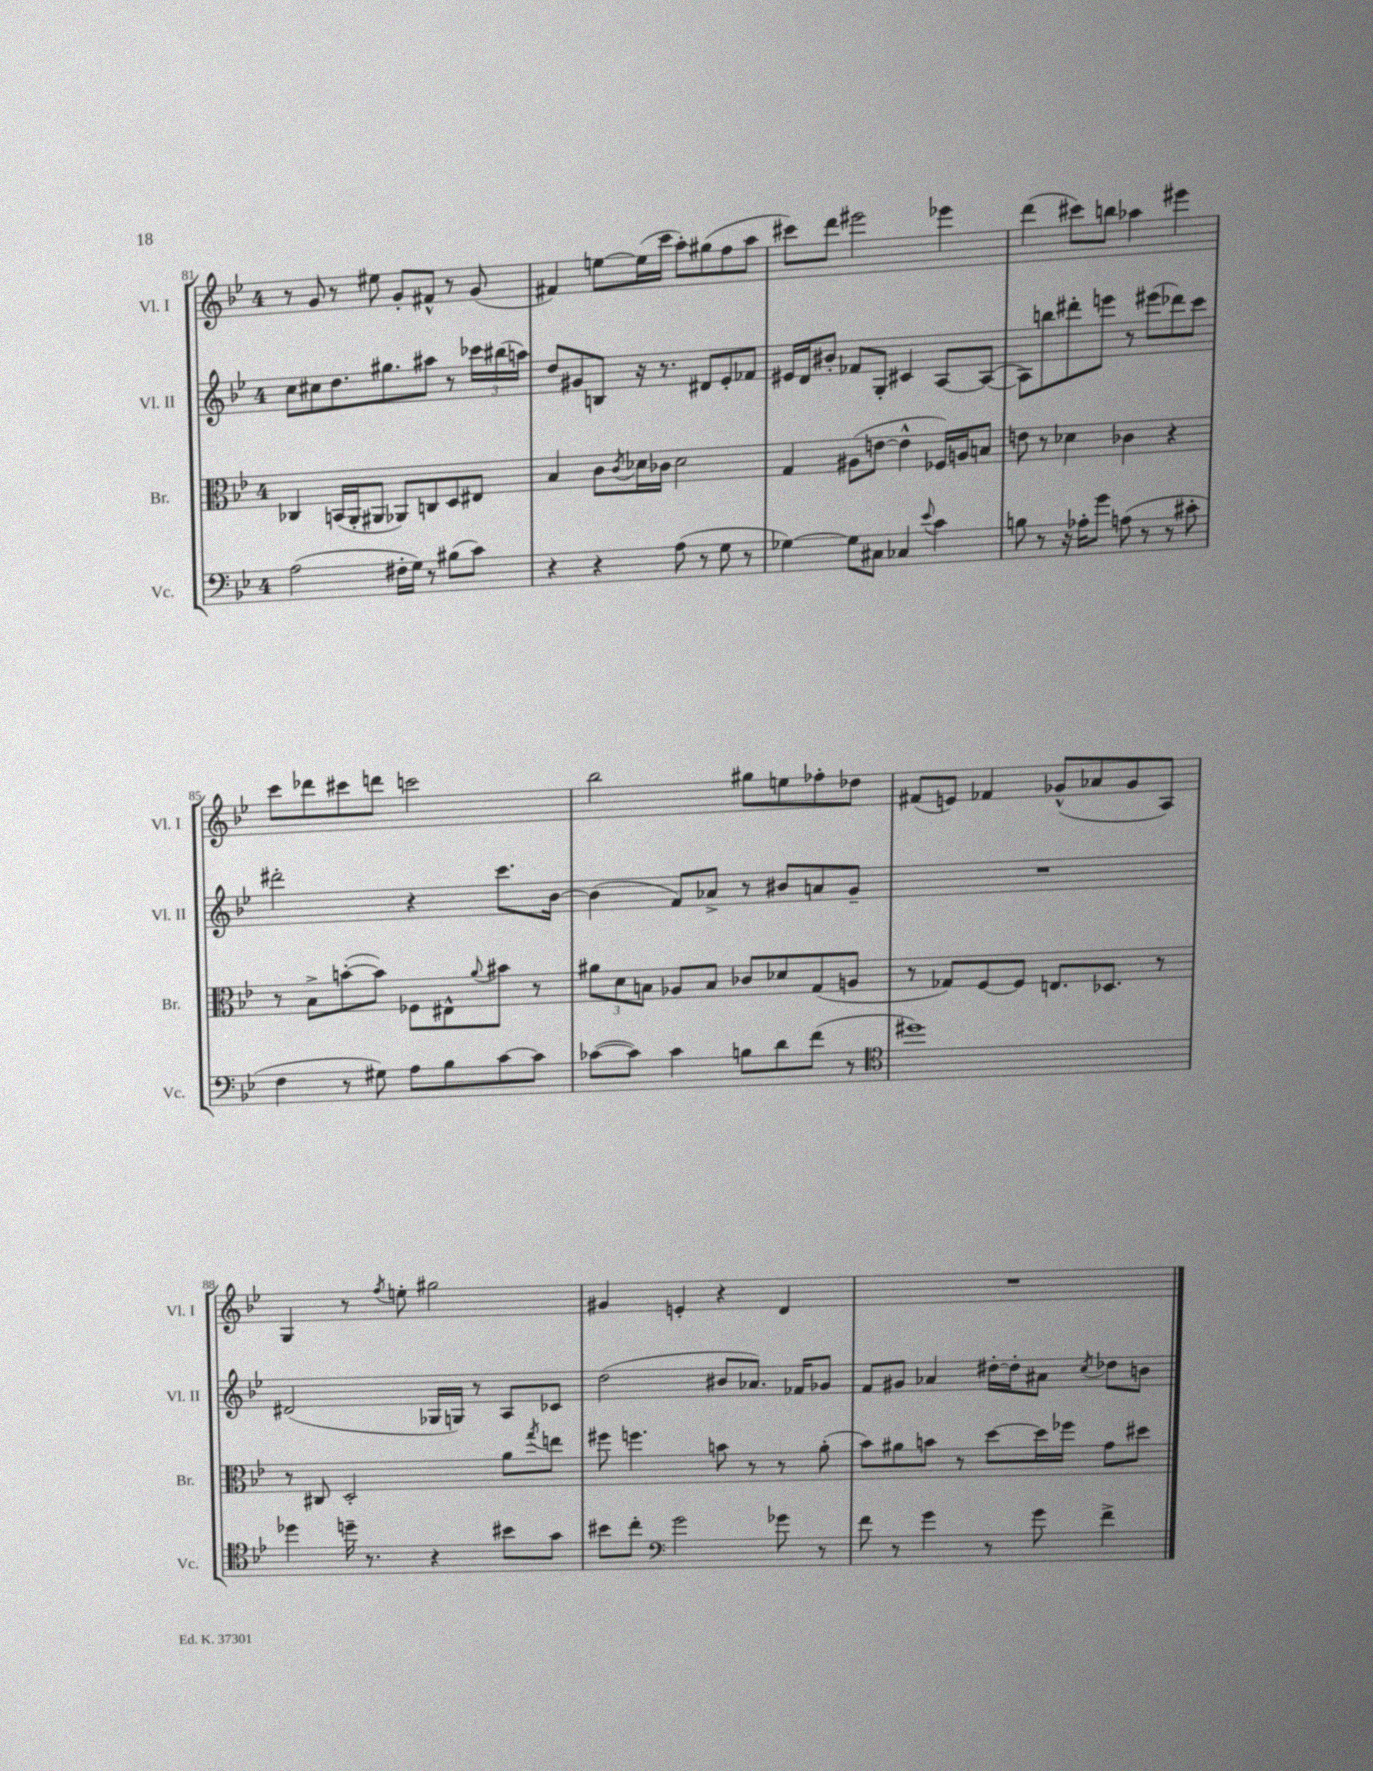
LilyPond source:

<<
\new StaffGroup <<
\new Staff = "s0" \with { instrumentName = "Vl. I" shortInstrumentName = "Vl. I" } {
    \clef treble \key bes \major \once \override Staff.TimeSignature.style = #'single-digit \time 4/4
    r8 g'8 r8 eis''8 g'8-. fis'8-^ r8 g'8( |
    fis'4) e''8~ e''16( c'''16 a''8-.) gis''8( f''8 a''8 |
    cis'''8) d'''8 eis'''2 ees'''4 |
    d'''4( cis'''8) b''8 aes''4 eis'''4 |
    c'''8 des'''8 cis'''8 d'''8 c'''2 |
    bes''2 gis''8 e''8 fes''8-. des''8 |
    fis'8( e'8) fes'4 ges'8-^( aes'8 ges'8 a8) |
    g4 r8 \acciaccatura { f''8 } e''8-. gis''2 |
    gis'4 e'4-. r4 d'4 |
    R1 \bar "|." |
}
\new Staff = "s1" \with { instrumentName = "Vl. II" shortInstrumentName = "Vl. II" } {
    \clef treble \key bes \major \once \override Staff.TimeSignature.style = #'single-digit \time 4/4
    c''8 cis''8 d''8. gis''8. ais''8 r8 \tuplet 3/2 { ces'''16 bis''16( a''16) } |
    d''8 gis'8 b8 r16 r8. dis'8 ees'8-. fes'8 |
    eis'16 d'16 bis'8-. fes'8 g8-. cis'4 a8~ a8~( |
    a8) b''8 dis'''8-. e'''8 r8 eis'''8( des'''8) c'''8 |
    dis'''2-. r4 c'''8. bes'16~ |
    bes'4( f'8) aes'8-> r8 bis'8 a'8 g'8-- |
    R1 |
    dis'2( ges16 g16) r8 a8 ces'8 |
    d''2( bis'8 aes'8.) fes'16 ges'8 |
    f'8 gis'8 aes'4 dis''16~-. dis''16-. ais'8 \acciaccatura { c''8 } des''8 b'8 \bar "|." |
}
\new Staff = "s2" \with { instrumentName = "Br." shortInstrumentName = "Br." } {
    \clef alto \key bes \major \once \override Staff.TimeSignature.style = #'single-digit \time 4/4
    ces4 b,16( a,16-. ais,8 aes,8) c8 d8 eis8 |
    bes4 c'8 \acciaccatura { c'8 } des'16 ces'16 des'2 |
    g4 ais8( e'8~ e'4-^ fes16) a16 b8 |
    e'8 r8 des'4 ces'4 r4 |
    r8 bes8-> b'8~-.( b'8) fes8 eis8-^ \appoggiatura { a'8 } bis'8 r8 |
    \tuplet 3/2 { ais'8 d'8 b8 } aes8 b8 ces'8 des'8 g8( a8 |
    r8 ges8) f8~ f8 e8. des8. r8 |
    r8 cis8 d2-. a'8 \acciaccatura { g''8 } e''8 |
    fis''8 f''4. b'8 r8 r8 a'8-.( |
    bes'8) ais'8 b'8 r8 d''8~ d''16 fes''16 g'8 dis''8 \bar "|." |
}
\new Staff = "s3" \with { instrumentName = "Vc." shortInstrumentName = "Vc." } {
    \clef bass \key bes \major \once \override Staff.TimeSignature.style = #'single-digit \time 4/4
    a2( fis16-. g16) r8 bis8( c'8) |
    r4 r4 a8( r8 g8 r8 |
    ges4~) ges8 cis8 ces4 \appoggiatura { ees'8 } c'4 |
    b8 r8 r16 aes16-. g'8 a8( r8 r8 cis'8-. |
    f4 r8 gis8) a8 bes8 c'8~ c'8 |
    ces'8~( ces'8) ces'4 b8 d'8 f'8( r8 |
    \clef tenor dis''1) |
    des''4 d''16-- r8. r4 bis'8 g'8 |
    bis'8 c''8-. \clef bass g'2 ges'8 r8 |
    f'8 r8 g'4 r8 g'8 f'4-> \bar "|." |
}
>>
>>
\layout { \context { \Score currentBarNumber = #81 } }
